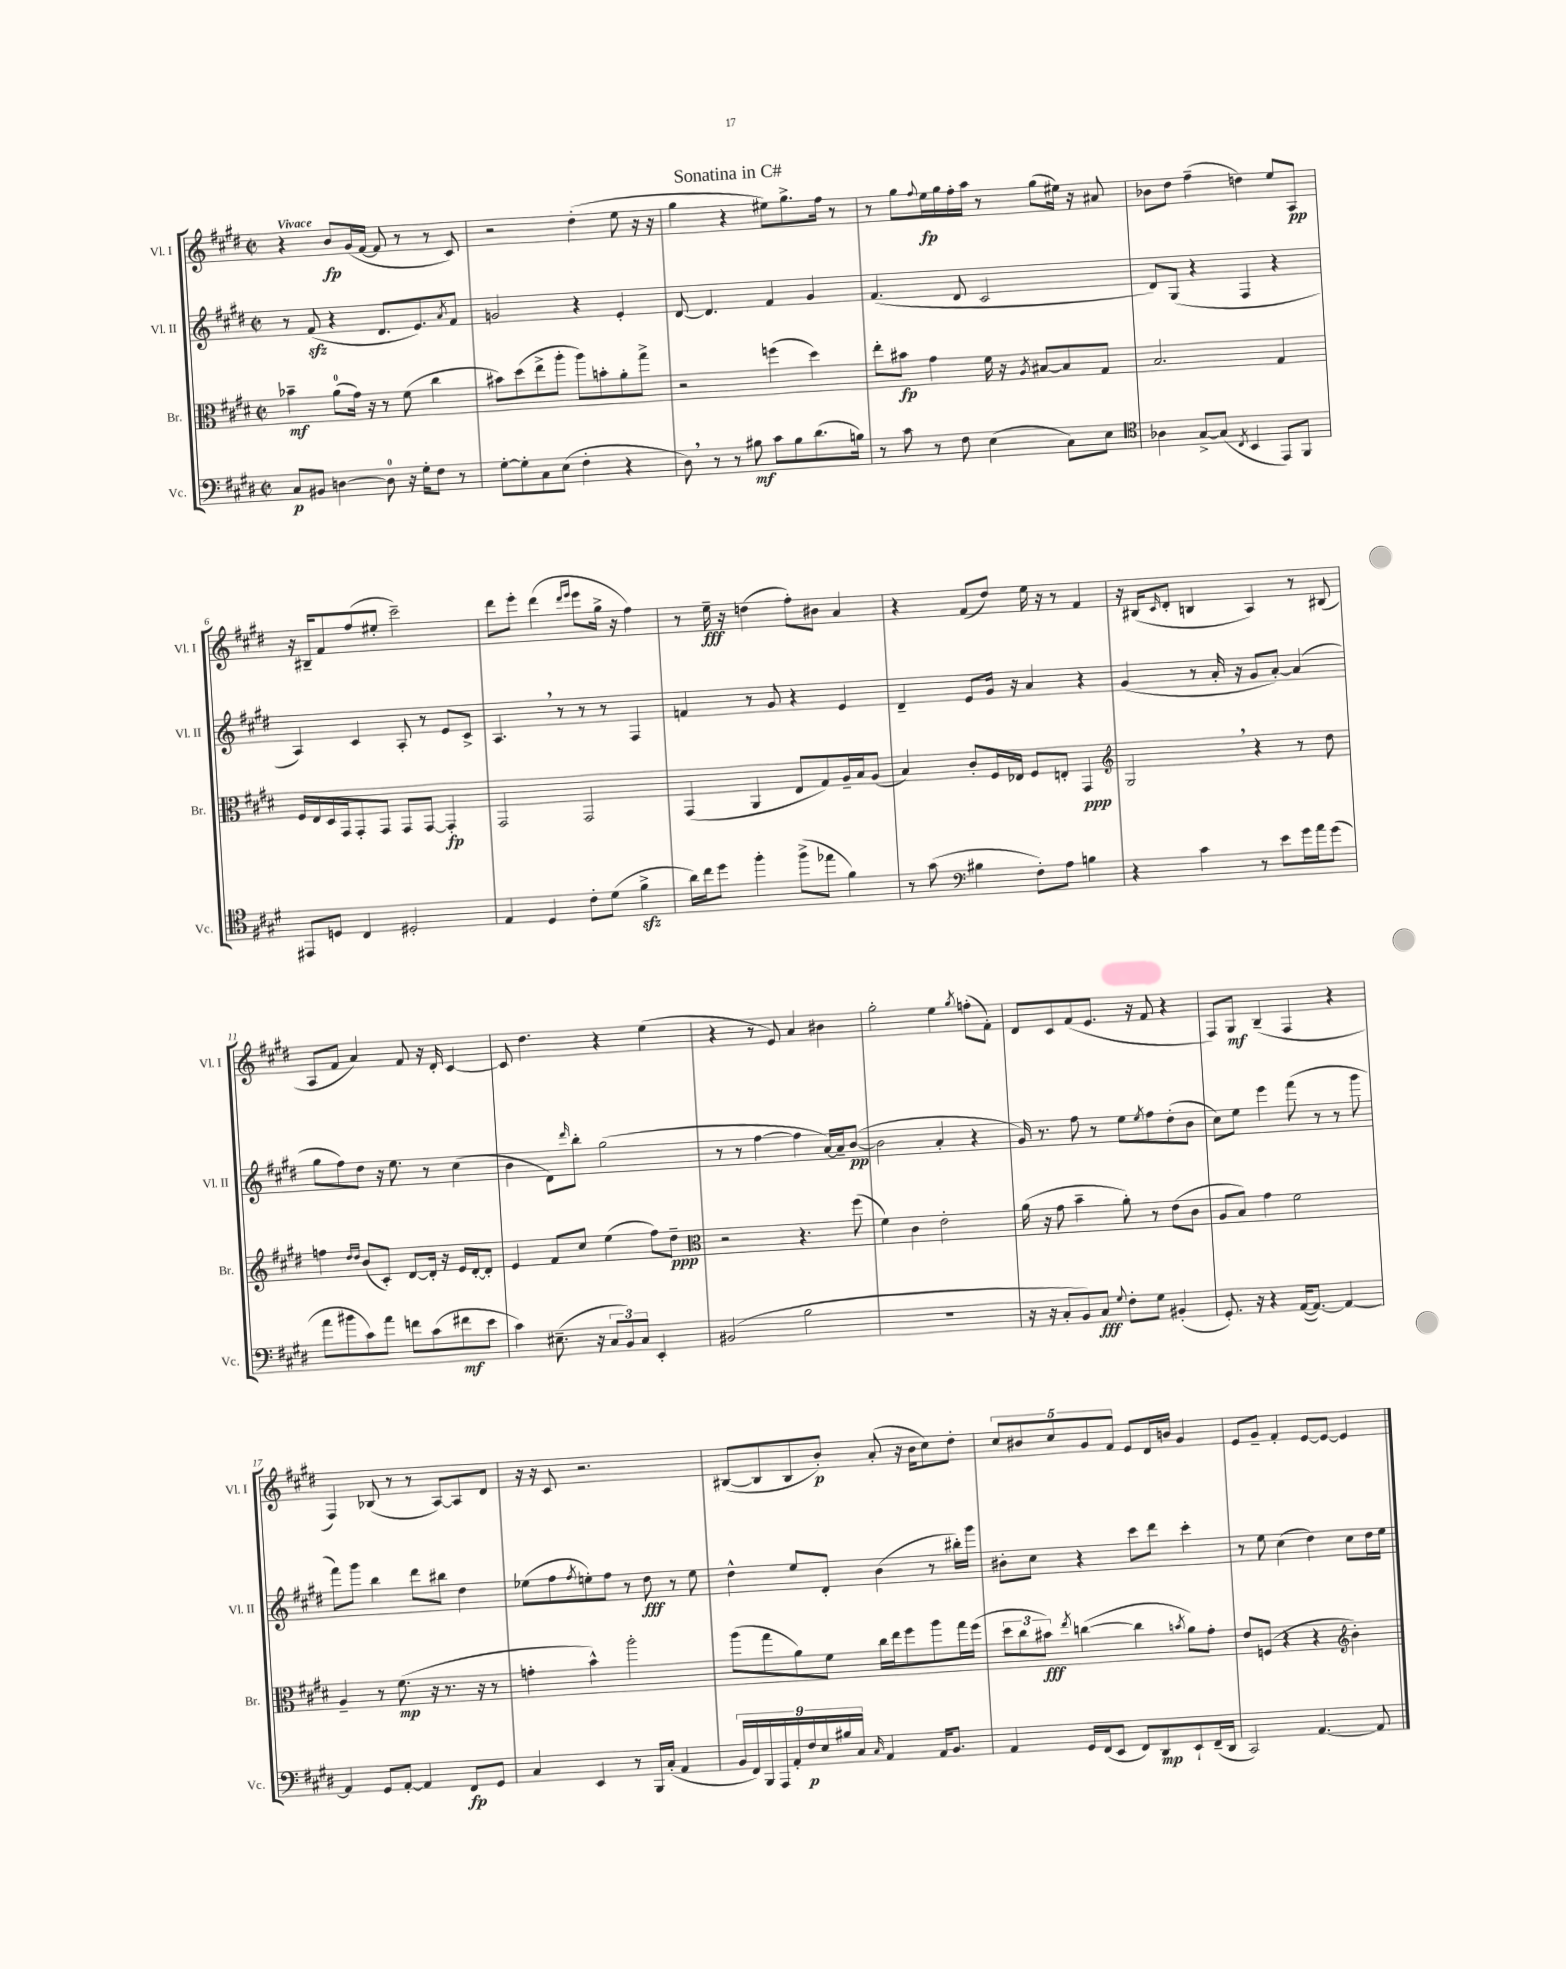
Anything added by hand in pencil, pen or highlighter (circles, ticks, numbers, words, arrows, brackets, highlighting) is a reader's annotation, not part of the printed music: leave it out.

**kern	**kern	**kern	**kern
*staff4	*staff3	*staff2	*staff1
*clefF4	*clefC3	*clefG2	*clefG2
*k[f#c#g#d#]	*k[f#c#g#d#]	*k[f#c#g#d#]	*k[f#c#g#d#]
*M2/2	*M2/2	*M2/2	*M2/2
*met(c|)	*met(c|)	*met(c|)	*met(c|)
8C#	4b-~	8r	4r
8BB#	.	(8f#	.
[4D	(8a	4r	8b
.	16g#)	.	(16g#
.	16r	.	[16f#
8D]	8r	8.d#	8f#]
16r	(8f#	.	8r
16G#'	.	8.e)	.
8F#	4cc#	.	8r
.	.	8qa	.
8r	.	8f#	8c#)
=	=	=	=
[8G#'	8b#)	2g	2r
8G#']	(8dd#	.	.
8C#	8ee^	.	.
(8E	8aa'	.	.
4F#'	8aa)	4r	(4dd#'
.	8b'	.	.
4r	8a'	4e'	8ee
.	8gg#^	.	16r
.	.	.	16r
=	=	=	=
8D#)	2r	[8d#	4gg#
8r	.	4.d#]	.
8r	.	.	4r
8B#	.	.	.
8c#	(4ff	4f#	8ee#)
8B#	.	.	8.gg#^
(8.d#	4dd#)	4g#	.
.	.	.	16ff#
.	.	.	8r
16B)	.	.	.
=	=	=	=
8r	8ee'	(4.f#	8r
8c#	8b#	.	8gg#
.	.	.	8qqff#
8r	4g#	.	16ee
.	.	.	16gg#
8F#	.	8d#	16ff#'
.	.	.	16aa
(4E	16f#	2c#	8r
.	16r	.	.
.	8qA	.	.
.	[8B#	.	(8gg#
8C#)	8B#]	.	16ee#)
.	.	.	16r
8E	8G#	.	8a#
=	=	=	=
*clefC4	*	*	*
4A-	2.B	8d#)	8b-
.	.	(8G#	8dd#
[8G#^	.	4r	(4ff#~
(8G#]	.	.	.
8qC#	.	.	.
4BB	.	4F#	4dd)
8EE)	4G#	4r	8ee
8FF#	.	.	8A
=	=	=	=
8EE#	16F#	4A)	16r
.	16E	.	16B#~
8D	16D#	.	8f#
.	16GG#	.	.
4C#	8GG#'	4c#	(8ff#
.	8GG#	.	8ee#'
2D#'	8GG#	8A'	2ccc#~)
.	[8GG#	8r	.
.	4GG#']	8e	.
.	.	8c#^	.
=	=	=	=
4E	2GG#	4.A	8ddd#
.	.	.	8eee'
4D#	.	.	(4ddd#
.	.	8r	.
.	.	.	16qqddd#
.	.	.	16qqeee
8c#'	2GG#	8r	8eee
(8d#	.	8r	16gg#^
.	.	.	16r
4f#^	.	4F#	4ff#)
=	=	=	=
16a)	(4GG#	4f	8r
16cc#	.	.	.
8dd#	.	.	16ee~
.	.	.	16r
4ff#'	4AA	8r	(4dd
.	.	8g#	.
(8ff#^	8E	4r	8ff#')
8ee-	8G#)	.	8b#
4f#)	16A~	4e	4a
.	16B	.	.
.	(8A	.	.
=	=	=	=
8r	4B)	4d#~	4r
(8g#	.	.	.
*clefF4	*	*	*
4B#	8c#'	8e	(8f#
.	16F#	16g#	8dd#)
.	16E-	16r	.
8F#')	8F#	4a	16ee
.	.	.	16r
8A	8E'	.	8r
4B	4GG#	4r	4f#
=	=	=	=
*	*clefG2	*	*
4r	2G#	(4g#	16r
.	.	.	(16B#
.	.	.	16qqc#
.	.	.	8d#'
4c#	.	8r	4B
.	.	16a'	.
.	.	16r	.
8r	4r	8g#	4A)
8e	.	[8a')	.
16g#	8r	(4a]	8r
16a	.	.	.
(8g#	8dd#	.	(8B#
=	=	=	=
8a	4ff	8gg#	8A
8b#	.	8ff#)	8f#
.	16qqdd#	.	.
.	16qqdd#	.	.
8c#)	(8b	8dd#	4a)
8a	8c#')	16r	.
.	.	8.ee	.
8f	[8d#	.	8f#
(8c#	16d#']	8r	16r
.	16r	.	16d#'
8f#	16e	(4cc#	[4c#
.	[16d#'	.	.
8e	8d#']	.	.
=	=	=	=
4c#)	4e	4b	8c#]
.	.	.	4.dd#
(8.E#~	8f#	8d#)	.
.	.	16qqddd#	.
.	8cc#	8bb'	.
16r	.	.	.
12C#	(4ee	(2gg#	4r
12BB)	.	.	.
12C#	.	.	.
4EE'	8ff#)	.	(4ee
.	8dd#~	.	.
=	=	=	=
*	*clefC3	*	*
(2BB#	2r	8r	4r
.	.	8r	.
.	.	[4ff#	8r
.	.	.	8e)
2B	4.r	4ff#]	4a
.	.	[16a)	4b#
.	.	16a~]	.
.	(8ff#	([8b	.
=	=	=	=
1r	4f#)	2b]	2gg#'
.	4c#	.	.
.	2e'	4a'	4ee
.	.	.	8qgg#
.	.	4r	(8ff'
.	.	.	8f#')
=	=	=	=
16r	(16a	16g#)	8d#
16r	16r	8.r	.
8C#'	8g#	.	8c#
8BB)	4b~	8ff#	(8f#
8C#	.	8r	8.e
8qqG#	.	.	.
8F#'	8a')	8ee	.
.	.	.	16r
.	.	8qee	.
8G#	8r	8ff#	8f#
(4BB#'	(8e	(8dd#'	4r
.	8c#	8b	.
=	=	=	=
8.GG#')	8A	8cc#)	8F#)
.	8B)	8ee	8G#
16r	.	.	.
4r	4g#	4eee	(4B~
([16AA	2f#	(8fff#	4F#
8.AA_)	.	.	.
.	.	8r	.
4AA_	.	8r	4r
.	.	8ggg#	.
=	=	=	=
4AA]	4A~	8fff#)	4F#)
.	.	8ggg#	.
8GG#	8r	4bb	(8B-
[8AA'	(8.f#	.	8r
4AA]	.	8ddd#	8r
.	16r	.	.
.	8.r	8bb#	[8A)
8FF#	.	4dd#	8A]
.	16r	.	.
8GG#	8r	.	8d#
=	=	=	=
4C#	4g'	(8ee-	16r
.	.	.	16r
.	.	8ff#	8c#
.	.	8qff#	.
4EE	4b^^)	8ee')	2.r
.	.	8ff#	.
8r	2aa'	8r	.
16BBB	.	8dd#	.
(16C#'	.	.	.
4AA	.	8r	.
.	.	8ee	.
=	=	=	=
18BB	(8aa	4dd#^^	([8B#
18FF#)	.	.	.
18BBB	.	.	.
.	8gg#	.	8B#]
18AAA	.	.	.
18AA'	.	.	.
.	8a)	8ee	8B#
18F#	.	.	.
18E	.	.	.
.	8f#	8d#'	8b')
18B#	.	.	.
18C#	.	.	.
16qqC#	.	.	.
4AA	16cc#	(4b	(8a'
.	16ee	.	.
.	8ff#	.	16r
.	.	.	16b
16AA	8aa	8r	8cc#)
8.BB	.	.	.
.	16gg#	16bb#')	8dd#'
.	(16ff#	16ggg#	.
=	=	=	=
4AA	12dd#	8b#'	10cc#
.	12cc#	.	.
.	.	.	10b#
.	.	8cc#	.
.	12b#)	.	.
.	.	.	10cc#
.	8qee	.	.
16GG#	([4cc	4r	.
.	.	.	10g#
(16FF#	.	.	.
8EE	.	.	.
.	.	.	10f#
8FF#)	4cc]	8ccc#	8e
8DD#	.	8ddd#	16d#
.	.	.	16b
.	8qb	.	.
8EE`	8a)	4ccc#'	4g#
(16FF#~	8g#'	.	.
16DD#	.	.	.
=	=	=	=
2CC#)	8e	8r	8e
.	(8F	8ee	8g#~
.	4r	(4cc#	4f#'
[4.AA	4r	4dd#)	[8e
.	.	.	8e_
*	*clefG2	*	*
.	4b')	8cc#	4e]
8AA]	.	16dd#	.
.	.	16ee	.
==	==	==	==
*-	*-	*-	*-
